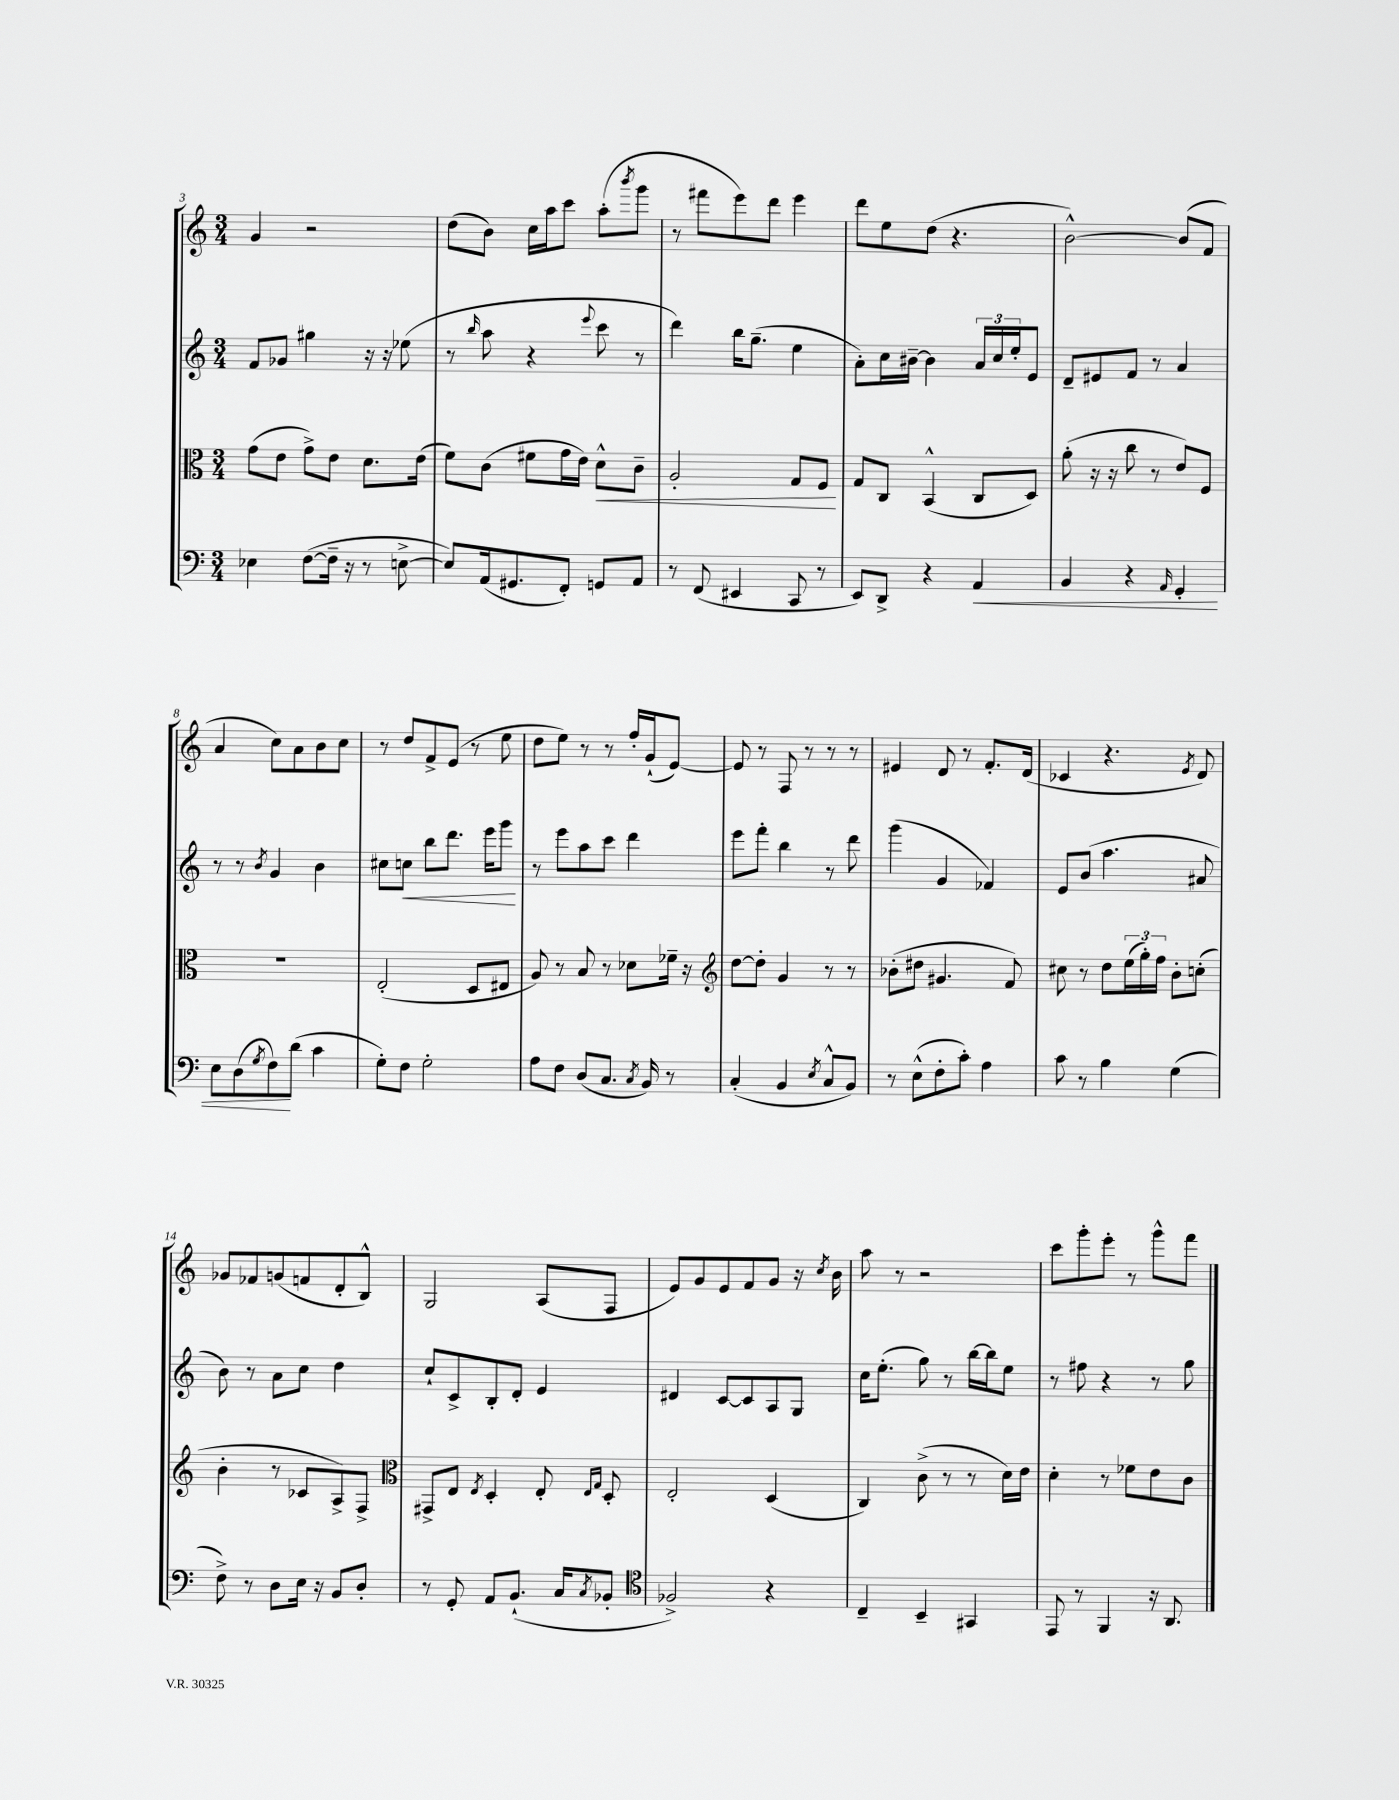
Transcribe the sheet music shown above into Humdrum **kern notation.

**kern	**kern	**kern	**kern
*staff4	*staff3	*staff2	*staff1
*clefF4	*clefC3	*clefG2	*clefG2
*k[]	*k[]	*k[]	*k[]
*M3/4	*M3/4	*M3/4	*M3/4
4E-	(8g	8f	4g
.	8e	8g-	.
([8F	8g^)	4gg#	2r
16F~]	8e	.	.
16r	.	.	.
8r	8.d	16r	.
.	.	16r	.
[8E^	.	(8ee-	.
.	(16e	.	.
=	=	=	=
8E])	8f)	8r	(8dd
.	.	16qqbb	.
(16AA	(8c	8aa	8b)
8.GG#	.	.	.
.	8f#	4r	16cc
.	.	.	16aa
8FF')	16g	.	8ccc
.	16e)	.	.
.	.	8qqeee	.
8GG	8d^^	8ccc	(8aa'
.	.	.	8qbbb
8AA	8c~	8r	8ggg
=	=	=	=
8r	2A'	4ddd)	8r
(8FF	.	.	8fff#
4EE#	.	16bb	8eee)
.	.	(8.gg~	.
.	.	.	8ddd
8CC	8G	4ee	4eee
8r	8F	.	.
=	=	=	=
8EE)	8G	8a')	8ddd
8DD^	8C	16cc	8ee
.	.	[16b#~	.
4r	(4BB^^	4b#]	(8dd
.	.	.	4.r
4AA	8C	24a	.
.	.	24cc	.
.	.	24ee'	.
.	8D)	8e	.
=	=	=	=
4BB	(8a'	8d~	[2b^^)
.	16r	8e#	.
.	16r	.	.
4r	8cc	8f	.
.	8r	8r	.
16qqAA	.	.	.
4GG'	8e)	4a	(8b]
.	8F	.	8f
=	=	=	=
8E	2.r	8r	4a
(8D	.	8r	.
8qG	.	8qb	.
8F)	.	4g	8cc)
(8d	.	.	8a
4c	.	4b	8b
.	.	.	8cc
=	=	=	=
8G')	(2E'	8cc#	8r
8F	.	8cc	8dd
2G'	.	8bb	8f^
.	.	8.ddd	(8e
.	8D	.	8r
.	.	16eee	.
.	8E#	8ggg	8ee
=	=	=	=
8A	8A)	8r	8dd
8F	8r	8eee	8ee)
(8D	8B	8aa	8r
8.C	8r	8ccc	8r
.	8d-	4ddd	16ff'
8qC	.	.	.
16BB)	.	.	(16g`
8r	16f-~	.	[8e)
.	16r	.	.
=	=	=	=
*	*clefG2	*	*
(4C'	[8dd	8eee	8e]
.	8dd']	8fff'	8r
4BB	4g	4bb	8F
.	.	.	8r
8qE	.	.	.
8C^^	8r	8r	8r
8BB)	8r	8ddd	8r
=	=	=	=
8r	(8b-'	(4ggg	4e#
(8E^^	8dd#	.	.
8F'	4.g#	4g	8d
8c')	.	.	8r
4A	.	4f-)	8.f'
.	8f)	.	.
.	.	.	(16d
=	=	=	=
8c	8cc#	8e	4c-
8r	8r	(8b	.
4B	8dd	4.aa	4.r
.	(24ee	.	.
.	24gg')	.	.
.	24ff	.	.
(4G	8b'	.	.
.	.	.	8qe
.	(8cc'	8a#	8d)
=	=	=	=
8F^)	4b'	8b)	8g-
8r	.	8r	8f-
8D	8r	8a	(8g
16E	8c-	8cc	8f
16r	.	.	.
8BB	8A^)	4dd	8d'
8D'	8F^	.	8B^^)
=	=	=	=
*	*clefC3	*	*
8r	8GG#^	8cc`	2G
8GG'	8E	8c^	.
.	8qE	.	.
8AA	4D'	8B'	.
(8.BB`	.	8d'	.
.	8E'	4e	(8A
16C	.	.	.
.	16qqE	.	.
8qC	16qqG	.	.
8BB-'	8D'	.	8F
=	=	=	=
*clefC4	*	*	*
2F-^)	2E'	4d#	8e)
.	.	.	8g
.	.	[8c	8e
.	.	8c]	8f
4r	(4D	8A	8g
.	.	8G	16r
.	.	.	8qcc
.	.	.	16b
=	=	=	=
4C~	4C)	16cc	8aa
.	.	(8.ee'	.
.	.	.	8r
4BB~	(8c^	8gg)	2r
.	8r	8r	.
4GG#	8r	[16bb	.
.	.	16bb]	.
.	16d)	8ee	.
.	16e	.	.
=	=	=	=
8EE	4d'	8r	8ccc
8r	.	8ff#	8ggg'
4FF	8r	4r	8eee'
.	8f-	.	8r
16r	8e	8r	8ggg^^
8.AA	.	.	.
.	8c	8gg	8fff
==	==	==	==
*-	*-	*-	*-
